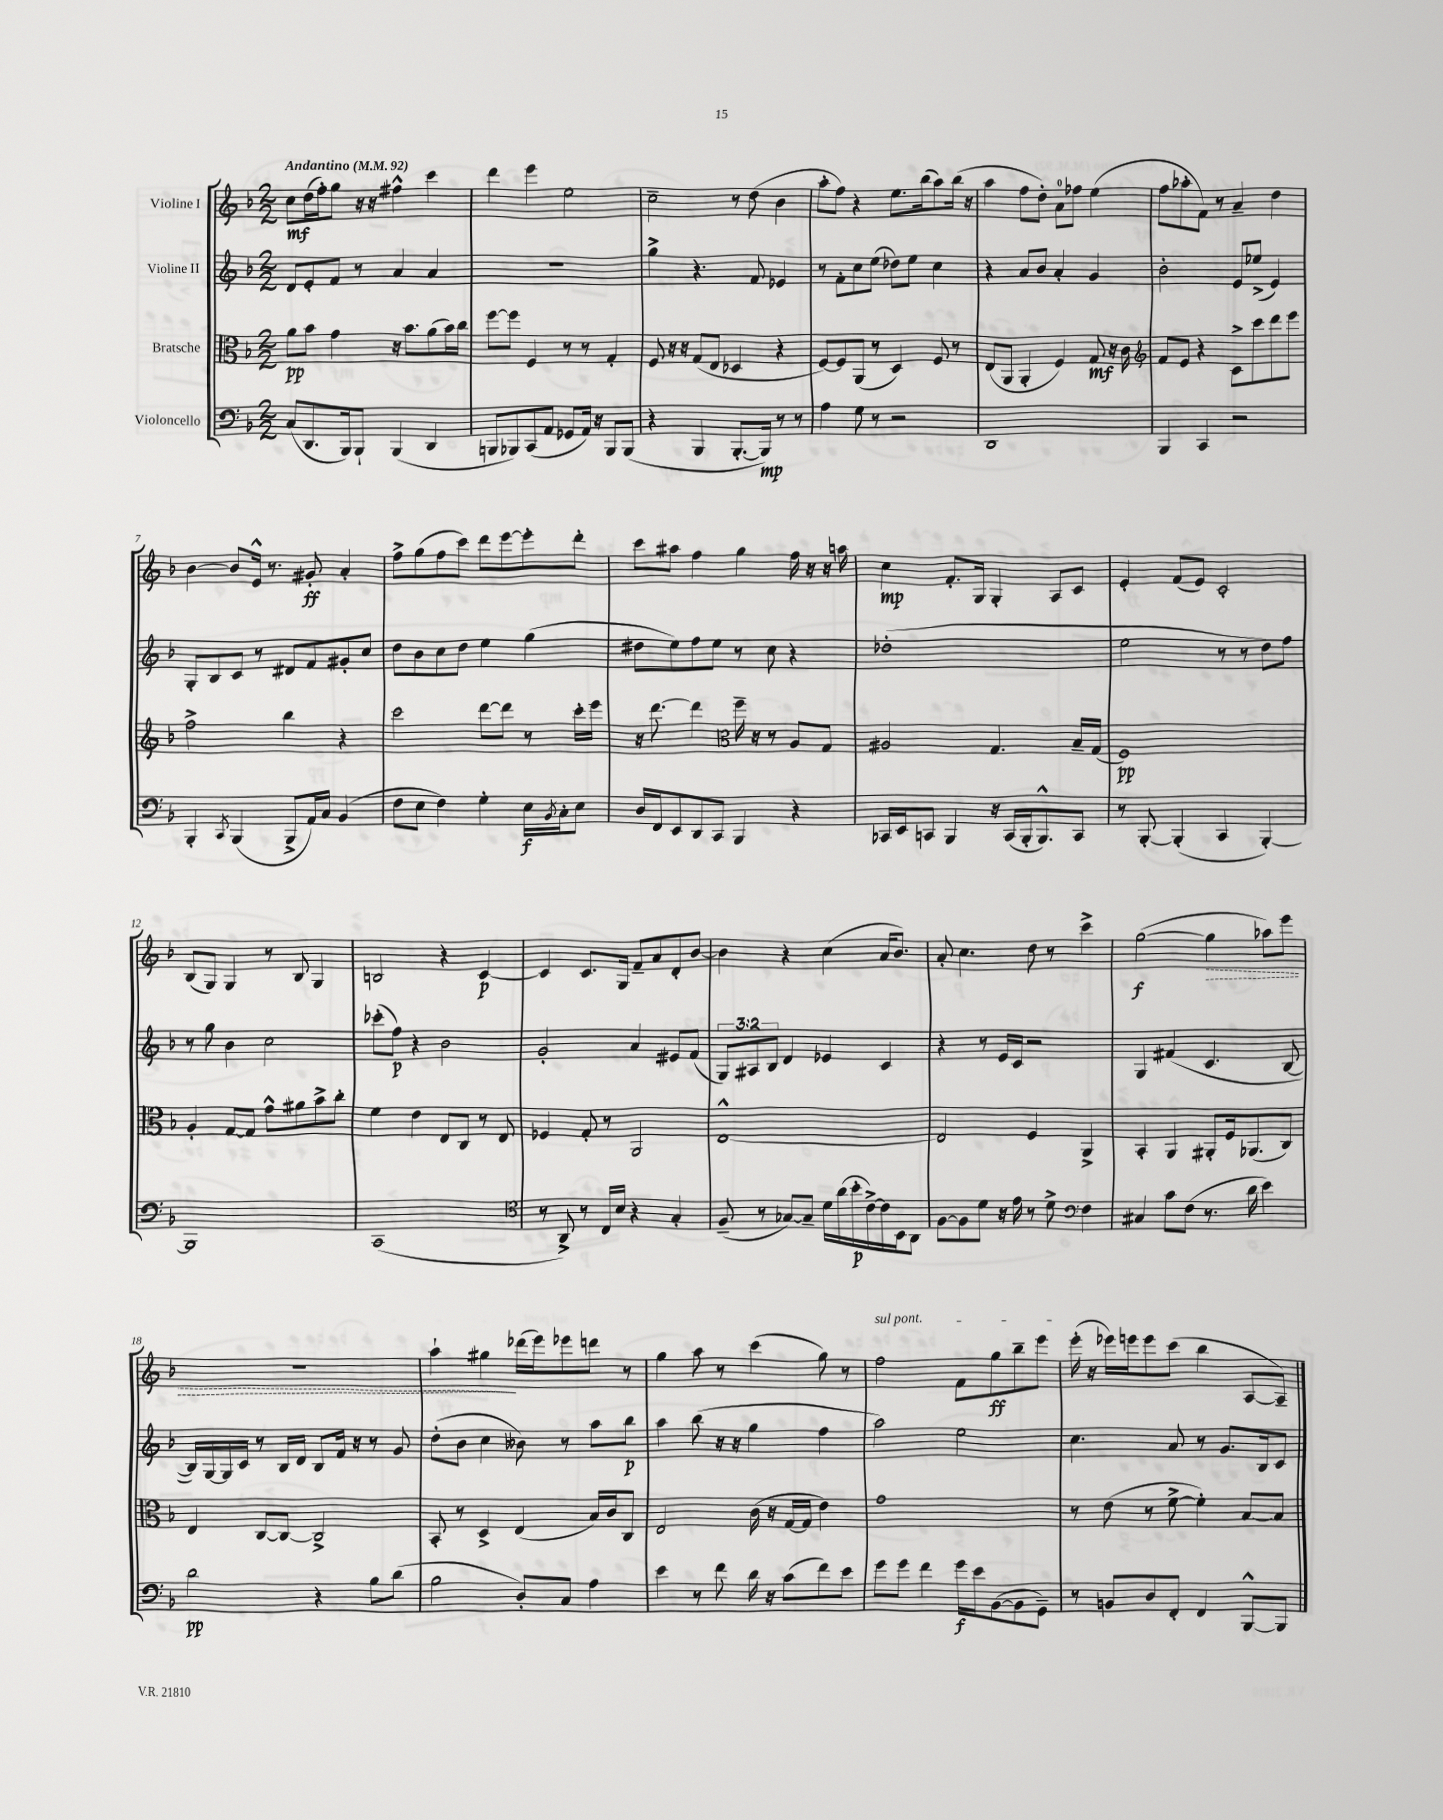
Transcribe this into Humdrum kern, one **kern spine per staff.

**kern	**dynam	**kern	**dynam	**kern	**dynam	**kern	**dynam
*part4	*part4	*part3	*part3	*part2	*part2	*part1	*part1
*staff4	*staff4	*staff3	*staff3	*staff2	*staff2	*staff1	*staff1
*I"Violoncello	*	*I"Bratsche	*	*I"Violine II	*	*I"Violine I	*
*clefF4	*	*clefC3	*	*clefG2	*	*clefG2	*
*k[b-]	*	*k[b-]	*	*k[b-]	*	*k[b-]	*
*M2/2	*	*M2/2	*	*M2/2	*	*M2/2	*
*MM92	*	*MM92	*	*MM92	*	*MM92	*
=1	=1	=1	=1	=1	=1	=1	=1
!	!	!	!	!	!	!LO:TX:a:B:t=Andantino	!
(8C/L	.	8a\L	pp	8d/L	.	8cc\L	mf
8.DD/	.	8b-\J	.	8e'/	.	(16dd\L	.
.	.	.	.	.	.	16ff'\J)	.
.	.	4g\	.	8f/J	.	8gg\J	.
16BBB-/k)	.	.	.	.	.	.	.
8BBB-`/J	.	.	.	8r	.	16r	.
.	.	.	.	.	.	16r	.
(4BBB-/	.	16r	.	4a/	.	4ff#X^^\	.
.	.	8.b-\L	.	.	.	.	.
4DD/	.	(8a\	.	4a/	.	4ccc\	.
.	.	16b-\L)	.	.	.	.	.
.	.	16cc\JJ	.	.	.	.	.
=2	=2	=2	=2	=2	=2	=2	=2
8BBBn/L	.	[8ff\L	.	1r	.	4ddd\	.
8BBB-X/)	.	8ff\J]	.	.	.	.	.
(8CC/	.	4F/	.	.	.	4eee\	.
8AA/J	.	.	.	.	.	.	.
8GG-X/L	.	8r	.	.	.	2ee\	.
16AA/Jk)	.	8r	.	.	.	.	.
16r	.	.	.	.	.	.	.
8BBB-/L	.	4G'/	.	.	.	.	.
(8BBB-/J	.	.	.	.	.	.	.
=3	=3	=3	=3	=3	=3	=3	=3
4r	.	8F/	.	4gg^\	.	2cc~\	.
.	.	16r	.	.	.	.	.
.	.	16r	.	.	.	.	.
4BBB-/	.	(8G/L	.	4.r	.	.	.
.	.	8E/J	.	.	.	.	.
[8.BBB-'/L	.	4D-X/	.	.	.	8r	.
.	.	.	.	8f/	.	(8dd\	.
16BBB-/Jk])	mp	.	.	.	.	.	.
8r	.	4r	.	4e-X/	.	4b-\	.
8r	.	.	.	.	.	.	.
=4	=4	=4	=4	=4	=4	=4	=4
4A\	.	[8F/L)	.	8r	.	8aa'\L	.
.	.	8F/]	.	8f'\L	.	8ff\J)	.
8G\	.	(8AA/J	.	8cc\	.	4r	.
8r	.	8r	.	(8ee\J	.	.	.
2r	.	4D/)	.	8dd-X\L)	.	8.ee\L	.
.	.	.	.	8ee\J	.	.	.
.	.	.	.	.	.	(16bb-\k	.
.	.	8F/	.	4cc\	.	8aa\)	.
.	.	8r	.	.	.	(16bb-\Jk	.
.	.	.	.	.	.	16r	.
=5	=5	=5	=5	=5	=5	=5	=5
1DD	.	(8E/L	.	4r	.	4aa\	.
.	.	8AA/J	.	.	.	.	.
.	.	4AA'/	.	8a/L	.	8ff\L	.
.	.	.	.	8b-/J	.	8dd'\J)	.
.	.	4F/)	.	4a'/	.	8a\L	.
.	.	.	.	.	.	8ff-X\J	.
.	.	8G/	mf	4g/	.	(4ee\	.
.	.	16r	.	.	.	.	.
.	.	16c\	.	.	.	.	.
=6	=6	=6	=6	=6	=6	=6	=6
*	*	*clefG2	*	*	*	*	*
4BBB-/	.	8f/L	.	2b-'\	.	8ff\L	.
.	.	8e/J	.	.	.	8aa-X'\	.
4CC/	.	4r	.	.	.	8f\J)	.
.	.	.	.	.	.	8r	.
2r	.	8c^\L	.	8e/L	.	4a~/	.
.	.	8ccc\	.	(8ee-X^/J	.	.	.
.	.	8ddd\	.	4e/)	.	4dd\	.
.	.	8eee\J	.	.	.	.	.
!!LO:LB:g=z
=7	=7	=7	=7	=7	=7	=7	=7
4BBB-'/	.	2ff^\	.	8G'/L	.	[4b-\	.
.	.	.	.	8B-/	.	.	.
8qCC/	.	.	.	.	.	.	.
(4BBB-/	.	.	.	8c/J	.	8b-/L]	.
.	.	.	.	8r	.	16e^^/Jk	.
.	.	.	.	.	.	8.r	.
8BBB-^/L	.	4bb-\	.	8d#X/L	.	.	.
16AA/L)	.	.	.	8f/	.	8g#X'/	ff
16C/JJ	.	.	.	.	.	.	.
(4BB-/	.	4r	.	8g#X'/	.	4a'/	.
.	.	.	.	8cc/J	.	.	.
=8	=8	=8	=8	=8	=8	=8	=8
8F\L	.	2ccc\	.	8dd\L	.	8ff^\L	.
8E\J	.	.	.	8b-\	.	(8gg\	.
4F\)	.	.	.	8cc\	.	8ff\	.
.	.	.	.	8dd\J	.	8ccc\J)	.
4G'\	.	[8ddd\L	.	4ee\	.	8ddd\L	.
.	.	8ddd\J]	.	.	.	[8eee\	.
16E\LL	f	8r	.	(4gg\	.	8eee'\]	.
8qBB-/	.	.	.	.	.	.	.
16C'\J	.	.	.	.	.	.	.
8E\J	.	16ccc'\LL	.	.	.	8ddd'\J	.
.	.	16eee\JJ	.	.	.	.	.
=9	=9	=9	=9	=9	=9	=9	=9
16D/LL	.	16r	.	8dd#X\L	.	8ccc\L	.
16FF/J	.	[8.ddd\	.	.	.	.	.
8EE/	.	.	.	8ee\)	.	8aa#X\J	.
8DD/	.	4ddd\]	.	8ff\	.	4ff\	.
8CC/J	.	.	.	8ee\J	.	.	.
*	*	*clefC3	*	*	*	*	*
4BBB-/	.	16ff~\	.	8r	.	4gg\	.
.	.	16r	.	.	.	.	.
.	.	8r	.	8cc\	.	.	.
4r	.	8A/L	.	4r	.	16ff\	.
.	.	.	.	.	.	16r	.
.	.	8G/J	.	.	.	16r	.
.	.	.	.	.	.	16aan\	.
=10	=10	=10	=10	=10	=10	=10	=10
16CC-X/LL	.	2A#X/	.	(1dd-X'	.	4cc\	mp
16EE/J	.	.	.	.	.	.	.
8CCn/J	.	.	.	.	.	.	.
4BBB-/	.	.	.	.	.	8.f'/L	.
.	.	.	.	.	.	16G/Jk	.
16r	.	4.G/	.	.	.	4G'/	.
(16CC/LL	.	.	.	.	.	.	.
16BBB-'/J	.	.	.	.	.	.	.
8.BBB-^^/)	.	.	.	.	.	.	.
.	.	.	.	.	.	8A/L	.
8CC/J	.	16B-~/LL	.	.	.	8c/J	.
.	.	(16G/JJ	.	.	.	.	.
=11	=11	=11	=11	=11	=11	=11	=11
8r	.	1F)	pp	2ee\	.	4e'/	.
[8BBB-'/	.	.	.	.	.	.	.
(4BBB-'/]	.	.	.	.	.	(8f/L	.
.	.	.	.	.	.	8e/J)	.
4CC/	.	.	.	8r	.	2c'/	.
.	.	.	.	8r	.	.	.
[4BBB-'/)	.	.	.	8dd\L)	.	.	.
.	.	.	.	8ff\J	.	.	.
!!LO:LB:g=z
=12	=12	=12	=12	=12	=12	=12	=12
1BBB-]	.	4A'/	.	8r	.	(8B-/L	.
.	.	.	.	8gg\	.	8G/J)	.
.	.	[8G/L	.	4b-\	.	4G/	.
.	.	8G/J]	.	.	.	.	.
.	.	8g^^\L	.	2cc\	.	8r	.
.	.	8a#X\	.	.	.	8B-/	.
.	.	8b-^\	.	.	.	4G/	.
.	.	8cc'\J	.	.	.	.	.
=13	=13	=13	=13	=13	=13	=13	=13
(1CC	.	4f\	.	(8ccc-X'\L	.	2Bn/	.
.	.	.	.	8ff\J)	p	.	.
.	.	4e\	.	4r	.	.	.
.	.	8E/L	.	2b-\	.	4r	.
.	.	8C/J	.	.	.	.	.
.	.	8r	.	.	.	[4c/	p
.	.	8E/	.	.	.	.	.
=14	=14	=14	=14	=14	=14	=14	=14
*clefC4	*	*	*	*	*	*	*
8r	.	4F-X/	.	2g'/	.	4c/]	.
8AA^/)	.	.	.	.	.	.	.
8r	.	8G'/	.	.	.	8.c/L	.
16C/LL	.	8r	.	.	.	.	.
16B-/JJ	.	.	.	.	.	16G/Jk	.
4r	.	2AA/	.	4a/	.	8f~/L	.
.	.	.	.	.	.	8a/	.
4G'/	.	.	.	8e#X/L	.	8d'/	.
.	.	.	.	(8f/J	.	[8b-/J	.
=15	=15	=15	=15	=15	=15	=15	=15
(8F~/	.	[1E^^	.	12G/L)	.	4b-\]	.
.	.	.	.	12A#X/	.	.	.
8r	.	.	.	.	.	.	.
.	.	.	.	12B-/J	.	.	.
[8G-X/L)	.	.	.	4d/	.	4r	.
8G-~/J]	.	.	.	.	.	.	.
16d\LL	.	.	.	4e-X/	.	(4cc\	.
(16a\	.	.	.	.	.	.	.
16b-'\	p	.	.	.	.	.	.
[16c^\)	.	.	.	.	.	.	.
16c\]	.	.	.	4c/	.	16a/KL	.
16BB-\J	.	.	.	.	.	8.b-/J)	.
8AA\J	.	.	.	.	.	.	.
=16	=16	=16	=16	=16	=16	=16	=16
[8F\L	.	2E/]	.	4r	.	8a'/	.
8F\]	.	.	.	.	.	4.cc\	.
8d\J	.	.	.	8r	.	.	.
16r	.	.	.	16e/LL	.	.	.
16e\	.	.	.	16c/JJ	.	.	.
8r	.	4F/	.	2r	.	8dd\	.
8d^\	.	.	.	.	.	8r	.
*clefF4	*	*	*	*	*	*	*
4F\	.	4AA^/	.	.	.	4ccc^\	.
=17	=17	=17	=17	=17	=17	=17	=17
4C#X/	.	4BB-'/	.	4G/	.	([2gg\	f
8c\L	.	4AA/	.	(4f#X/	.	.	.
(8F\J	.	.	.	.	.	.	.
!	!	!	!	!	!	!	!LO:HP:b
8.r	.	8AA#X'/L	.	4.c/	.	4gg\]	>
.	.	16F/k	.	.	.	.	.
16d\	.	(8.AA-X/	.	.	.	.	.
4e\)	.	.	.	.	.	8aa-X\L)	.
.	.	8C/J)	.	[8B-/	.	8eee\J	.
!!LO:LB:g=z
=18	=18	=18	=18	=18	=18	=18	=18
2d\	pp	4E/	.	16B-/LL])	.	1r	.
.	.	.	.	[16G/	.	.	.
.	.	.	.	16G/]	.	.	.
.	.	.	.	16c/JJ	.	.	.
.	.	[8C/L	.	8r	.	.	.
.	.	8C/J_	.	16B-/LL	.	.	.
.	.	.	.	16d/JJ	.	.	.
4r	.	2C^/]	.	8B-/L	.	.	.
.	.	.	.	16f/Jk	.	.	.
.	.	.	.	16r	.	.	.
8B-\L	.	.	.	8r	.	.	.
(8d\J	.	.	.	8g/	.	.	.
=19	=19	=19	=19	=19	=19	=19	=19
2B-\	.	8BB-'/	.	(8dd'\L	.	4aa`\	.
.	.	8r	.	8b-\J	.	.	.
.	.	4D^/	.	4cc\	.	4gg#X\	.
8D'/L)	.	(4E/	.	8b--X\)	.	(16ddd-X\LL	]
.	.	.	.	.	.	16eee\J)	.
8C/J	.	.	.	8r	.	8eee-X\	.
4A\	.	16B-/LL)	.	8aa\L	.	8dddn\J	.
.	.	16c/J	.	.	.	.	.
.	.	8C/J	.	8bb-\J	p	8r	.
=20	=20	=20	=20	=20	=20	=20	=20
4e\	.	2E/	.	4aa\	.	4gg\	.
8r	.	.	.	(8bb-\	.	8aa\	.
8f\	.	.	.	16r	.	8r	.
.	.	.	.	16r	.	.	.
16d\	.	(16c\	.	4gg\	.	(4ccc\	.
16r	.	16r	.	.	.	.	.
(8c\L	.	[16G/LL	.	.	.	.	.
.	.	16G/JJ]	.	.	.	.	.
8f\)	.	4e\)	.	4ff\	.	8gg\)	.
8e\J	.	.	.	.	.	8r	.
=21	=21	=21	=21	=21	=21	=21	=21
!	!	!	!	!	!	!LO:TX:a:i:t=sul pont.	!
8g\L	.	1g	.	2aa\)	.	2ff\	.
8g\J	.	.	.	.	.	.	.
4f\	.	.	.	.	.	.	.
16g\LL	f	.	.	2ee\	.	8f\L	.
16e\J	.	.	.	.	.	.	.
([8BB-\	.	.	.	.	.	8gg\	ff
8BB-\]	.	.	.	.	.	8bb-~\	.
8GG~\J)	.	.	.	.	.	8eee\J	.
=22	=22	=22	=22	=22	=22	=22	=22
8r	.	8r	.	4.cc\	.	(16eee'\	.
.	.	.	.	.	.	16r	.
8BBn/L	.	(8e\	.	.	.	16eee-X\LL)	.
.	.	.	.	.	.	16eeen\J	.
8D/	.	8r	.	.	.	8eee\	.
8FF'/J	.	[8f^\	.	8a/	.	(8ccc\J	.
4FF/	.	4f'\])	.	8r	.	4bb-\	.
.	.	.	.	8.g/L	.	.	.
[8BBB-^^/L	.	[8B-/L	.	.	.	[8A/L	.
.	.	.	.	16B-/k	.	.	.
8BBB-/J]	.	8B-/J]	.	8c/J	.	8A~/J])	.
==	==	==	==	==	==	==	==
*-	*-	*-	*-	*-	*-	*-	*-
